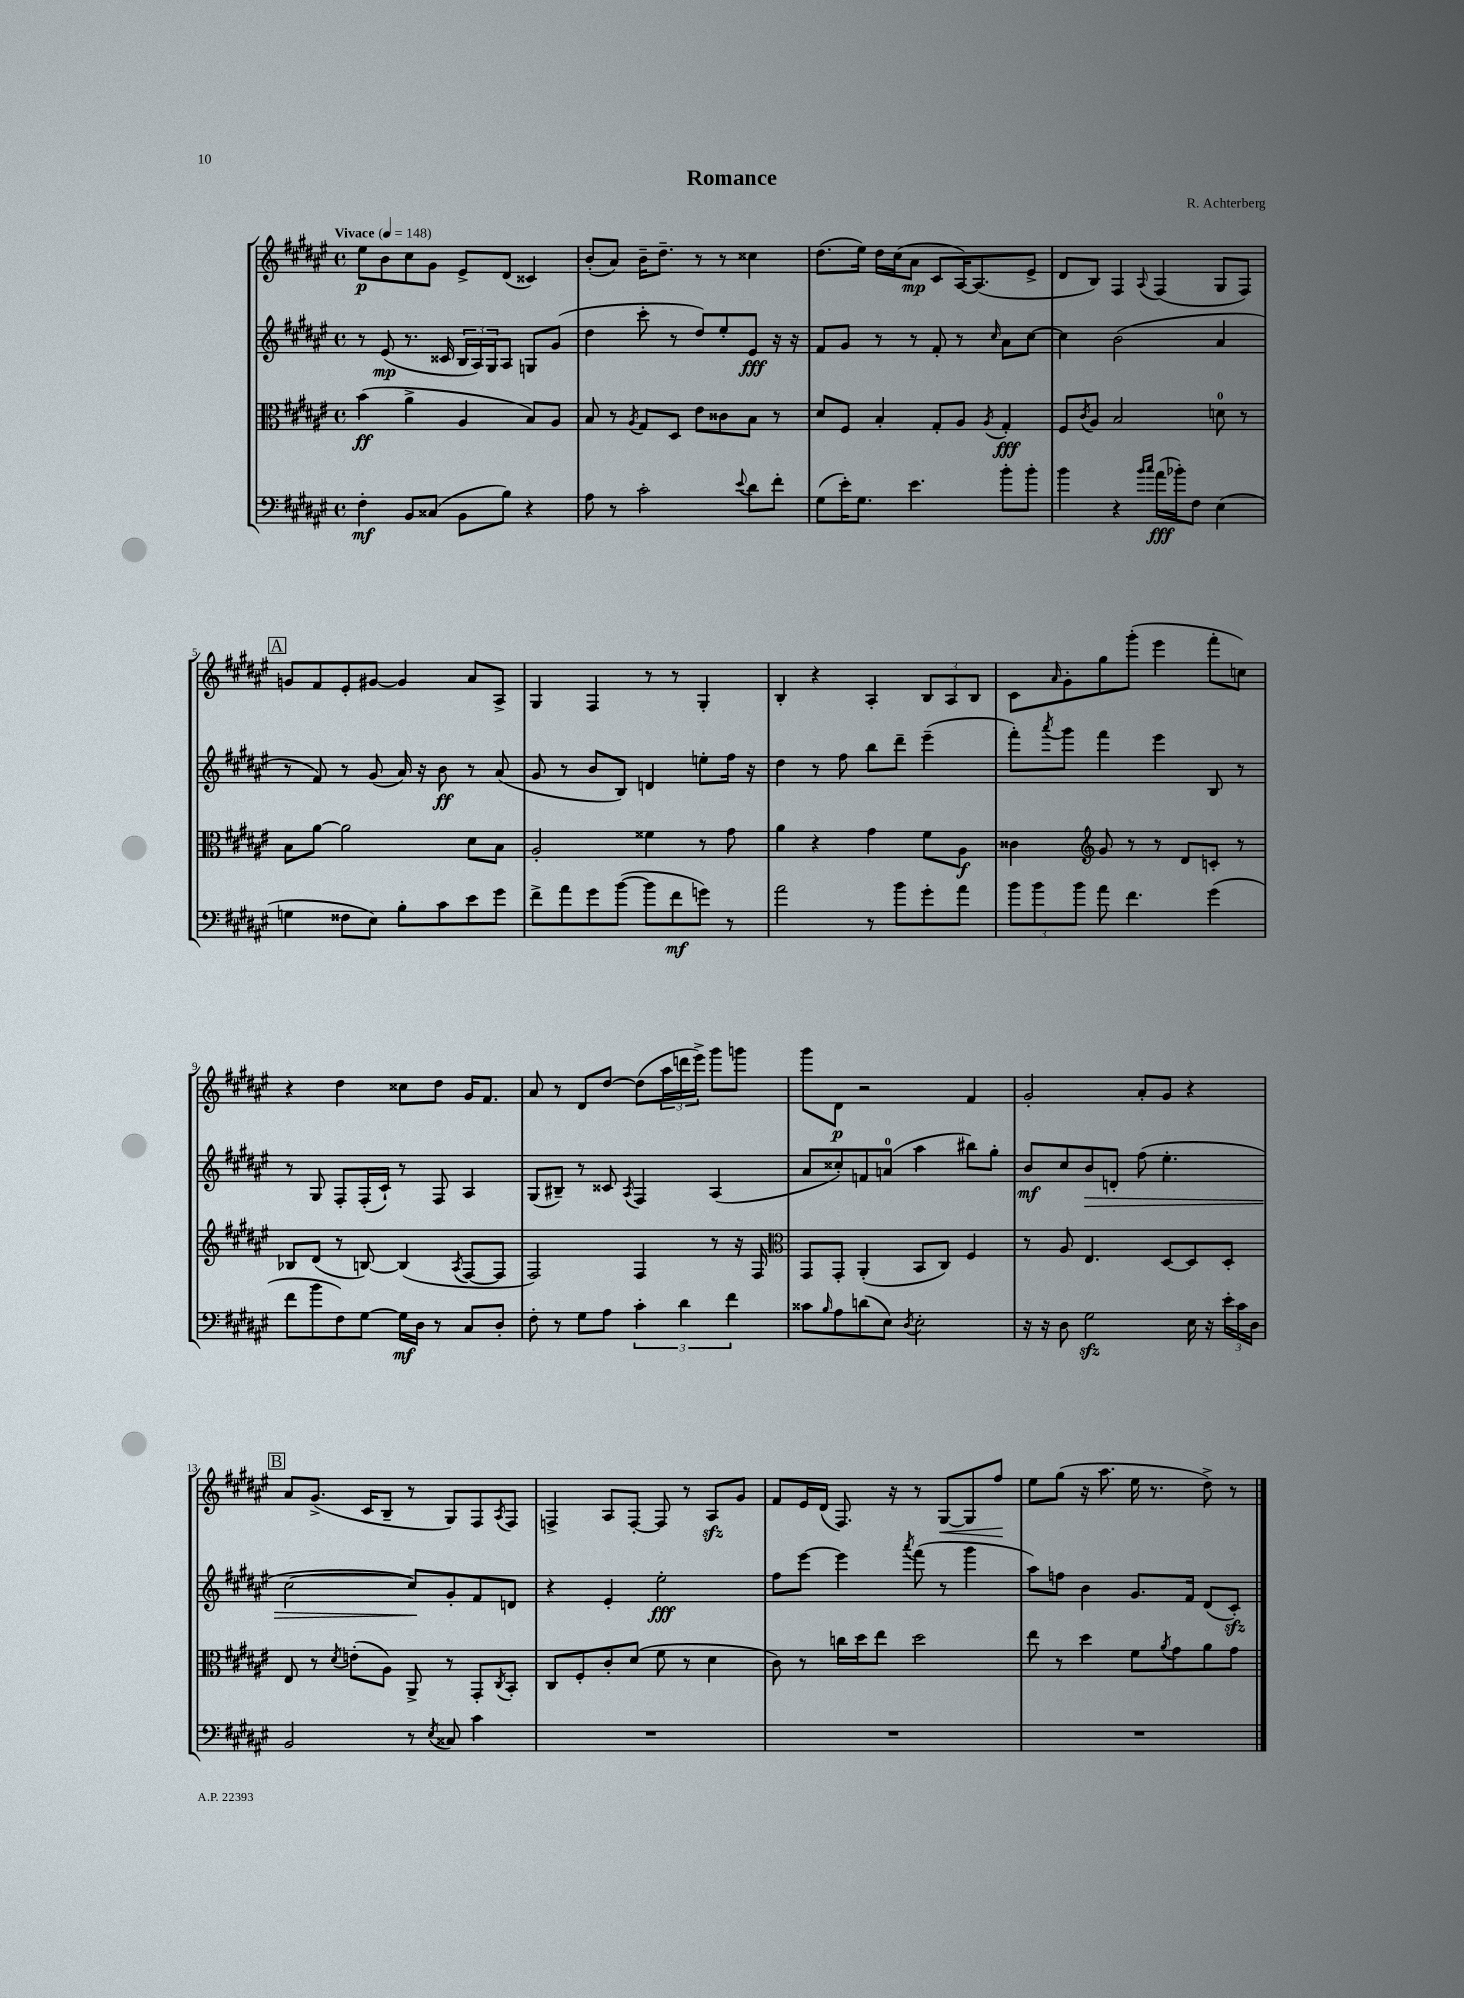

**kern	**kern	**kern	**kern
*staff4	*staff3	*staff2	*staff1
*clefF4	*clefC3	*clefG2	*clefG2
*k[f#c#g#d#a#e#]	*k[f#c#g#d#a#e#]	*k[f#c#g#d#a#e#]	*k[f#c#g#d#a#e#]
*M4/4	*M4/4	*M4/4	*M4/4
*met(c)	*met(c)	*met(c)	*met(c)
*MM148	*MM148	*MM148	*MM148
4F#'\	(4b\	8r	8ee#\L
.	.	(8e#/	8b\
8BB/L	4a#^\	8.r	8cc#\
(8C##/J	.	.	8g#\J
.	.	16c##/	.
8BB\L	4A#/	24B/LL	8e#^/L
.	.	24A#/)	.
.	.	24G#/J	.
8B\J)	.	8A#/J	(8d#/J
4r	8B/L)	8G/L	4c##/)
.	8A#/J	(8g#/J	.
=	=	=	=
8A#\	8B/	4dd#\	(8b'/L
8r	8r	.	8a#/J)
.	8qA#/	.	.
2c#'\	8G#/L	8ccc#'\	16b~\LK
.	.	.	8.dd#~\J
.	8D#/J	8r	.
.	8e#\L	8dd#/L)	8r
.	8c##\	8ee#'/	8r
8qqe#/	.	.	.
8d#\L	8B\J	8e#/J	4cc##\
8f#'\J	8r	16r	.
.	.	16r	.
=	=	=	=
(8G#\L	8d#/L	8f#/L	(8.dd#\L
16e#'\K)	8F#/J	8g#/J	.
8.G#\J	.	.	16ee#\Jk)
.	4B'/	8r	16dd#\LL
.	.	.	(16cc#\J
4.e#\	.	8r	8a#\J
.	8G#'/L	8f#'/	8c#/L
.	8A#/J	8r	[16A#/K)
.	.	.	(8.A#/]
.	8qA#/	16qqcc#/	.
8b'\L	4G#'/	8a#\L	.
8b'\J	.	[8cc#\J	8e#^/J
=	=	=	=
4b\	8F#/L	4cc#\]	8d#/L
.	8qc#/	.	.
.	8A#/J	.	8B/J)
4r	2B/	(2b\	4F#/
16qqb/LL	.	.	.
16qqcc#/JJ	.	.	8qqA#/
(16a#\LL	.	.	(4F#/
16b-'\J)	.	.	.
8F#\J	.	.	.
(4E#\	8d\	4a#/	8G#/L
.	8r	.	8F#/J)
=	=	=	=
4G\	8B\L	8r	8g/L
.	[8a#\J	8f#/)	8f#/
8F##\L	2a#\]	8r	8e#'/
8E#\J)	.	(8g#/	[8g#/J
8B'\L	.	16a#/)	4g#/]
.	.	16r	.
8c#\	.	8b\	.
8e#\	8d#\L	8r	8a#/L
8g#\J	8B\J	(8a#/	8A#^/J
=	=	=	=
8f#^\L	2A#'/	8g#/	4G#/
8a#\	.	8r	.
8g#\	.	8b/L	4F#/
([8b\J	.	8B/J)	.
8b\]L	4f##\	4d/	8r
8f#\	.	.	8r
8g\J)	8r	8ee'\L	4G#'/
8r	8g#\	16ff#\Jk	.
.	.	16r	.
=	=	=	=
2a#\	4a#\	4dd#\	4B'/
.	4r	8r	4r
.	.	8ff#\	.
8r	4g#\	8bb\L	4A#'/
8b\L	.	8ddd#~\J	.
8g#'\	8f#\L	(4eee#~\	12B/L
.	.	.	12A#/
8a#\J	8A#\J	.	.
.	.	.	12B/J
=	=	=	=
12b\L	4c##\	8fff#'\L)	8c#\L
12b\	.	.	.
.	.	8qaaa#/	16qqa#/
.	.	8ggg#\J	8g#'\
12b\J	.	.	.
*	*clefG2	*	*
8a#\	8g#/	4fff#\	8gg#\
4.f#\	8r	.	(8ggg#'\J
.	8r	4eee#\	4eee#\
.	8d#/L	.	.
(4g#\	8c'/J	8B/	8fff#'\L
.	8r	8r	8cc\J)
=	=	=	=
8f#\L	8B-/L	8r	4r
8b\	(8d#/J	8G#/	.
8F#\)	8r	8F#'/L	4dd#\
[8G#\J	[8B/)	(16F#'/L	.
.	.	16c#`/JJ)	.
16G#\]LL	(4B/]	8r	8cc##\L
16D#\JJ	.	.	.
8r	.	8F#/	8dd#\J
.	8qA#/	.	.
8C#/L	[8F#/L	4A#/	16g#/LK
.	.	.	8.f#/J
8D#'/J	8F#/]J	.	.
=	=	=	=
8F#'\	2F#/)	(8G#/L	8a#/
8r	.	8B#~/J)	8r
8G#\L	.	8r	8d#/L
8A#\J	.	8c##/	[8dd#/J
.	.	8qA#/	.
6c#'\	4F#/	4F#/	(8dd#\]L
.	.	.	24aa#\L
6d#\	.	.	24ddd\
.	.	.	24eee#^\JJ)
.	8r	(4A#/	8ggg#\L
6f#\	.	.	.
.	16r	.	8ggg\J
.	16F#/	.	.
=	=	=	=
*	*clefC3	*	*
8c##\L	8GG#/L	8a#/L	8ggg#\L
16qqB/	.	.	.
8A#\	8GG#'/J	8cc##'/)	8d#\J
(8d\	(4AA#'/	8f/	2r
8E#\J)	.	(8a/J	.
8qD#/	.	.	.
2E#'\	8BB/L	4aa#\	.
.	8C#/J)	.	.
.	4F#/	8bb#\L)	4f#/
.	.	8gg#'\J	.
=	=	=	=
16r	8r	8b/L	2g#'/
16r	.	.	.
8D#\	8A#/	8cc#/	.
2G#\	4.E#/	8b/	.
.	.	8d'/J	.
.	.	(8ff#\	8a#'/L
.	[8D#/L	4.ee#'\	8g#/J
16E#\	8D#/]	.	4r
16r	.	.	.
24e#'\LL	8D#'/J	.	.
24c#\	.	.	.
24D#\JJ	.	.	.
=	=	=	=
2BB/	8E#/	[2cc#\	8a#/L
.	8r	.	(8.g#^/J
.	8qd#/	.	.
.	(8e'\L	.	.
.	.	.	16c#/LK
.	8A#\J)	.	8B~/J
8r	8AA#^/	8cc#/]L)	8r
8qE#/	.	.	.
8C##/	8r	8g#'/	8G#/L)
4c#\	8GG#'/L	8f#/	8F#/
.	8qC#/	.	8qA#/
.	8BB'/J	8d/J	8F#/J
=	=	=	=
1r	8C#/L	4r	4F^/
.	8F#'/	.	.
.	8c#'/	4e#'/	8A#/L
.	(8d#/J	.	[8F'/J
.	8f#\	2ee#'\	8F/]
.	8r	.	8r
.	4d#\	.	8A#/L
.	.	.	8g#/J
=	=	=	=
1r	8c#\)	8ff#\L	8f#/L
.	8r	[8eee#\J	16e#/L
.	.	.	(16d#/JJ
.	16cc\LL	4eee#\]	8.F#/)
.	16dd#\J	.	.
.	8ee#\J	.	.
.	.	.	16r
.	.	8qaaa#/	.
.	2dd#\	(8fff#\	8r
.	.	8r	[8G#/L
.	.	4ggg#\	8G#/]
.	.	.	8ff#/J
=	=	=	=
1r	8ee#\	8aa#\L)	8ee#\L
.	8r	8ff\J	(8gg#\J
.	4dd#\	4b\	16r
.	.	.	8.aa#\
.	8f#\L	8.g#/L	16ee#\
.	.	.	8.r
.	8qa#/	.	.
.	8g#\	.	.
.	.	16f#/Jk	.
.	8a#\	(8d#/L	8dd#^\)
.	8g#\J	8c#'/J)	8r
==	==	==	==
*-	*-	*-	*-
